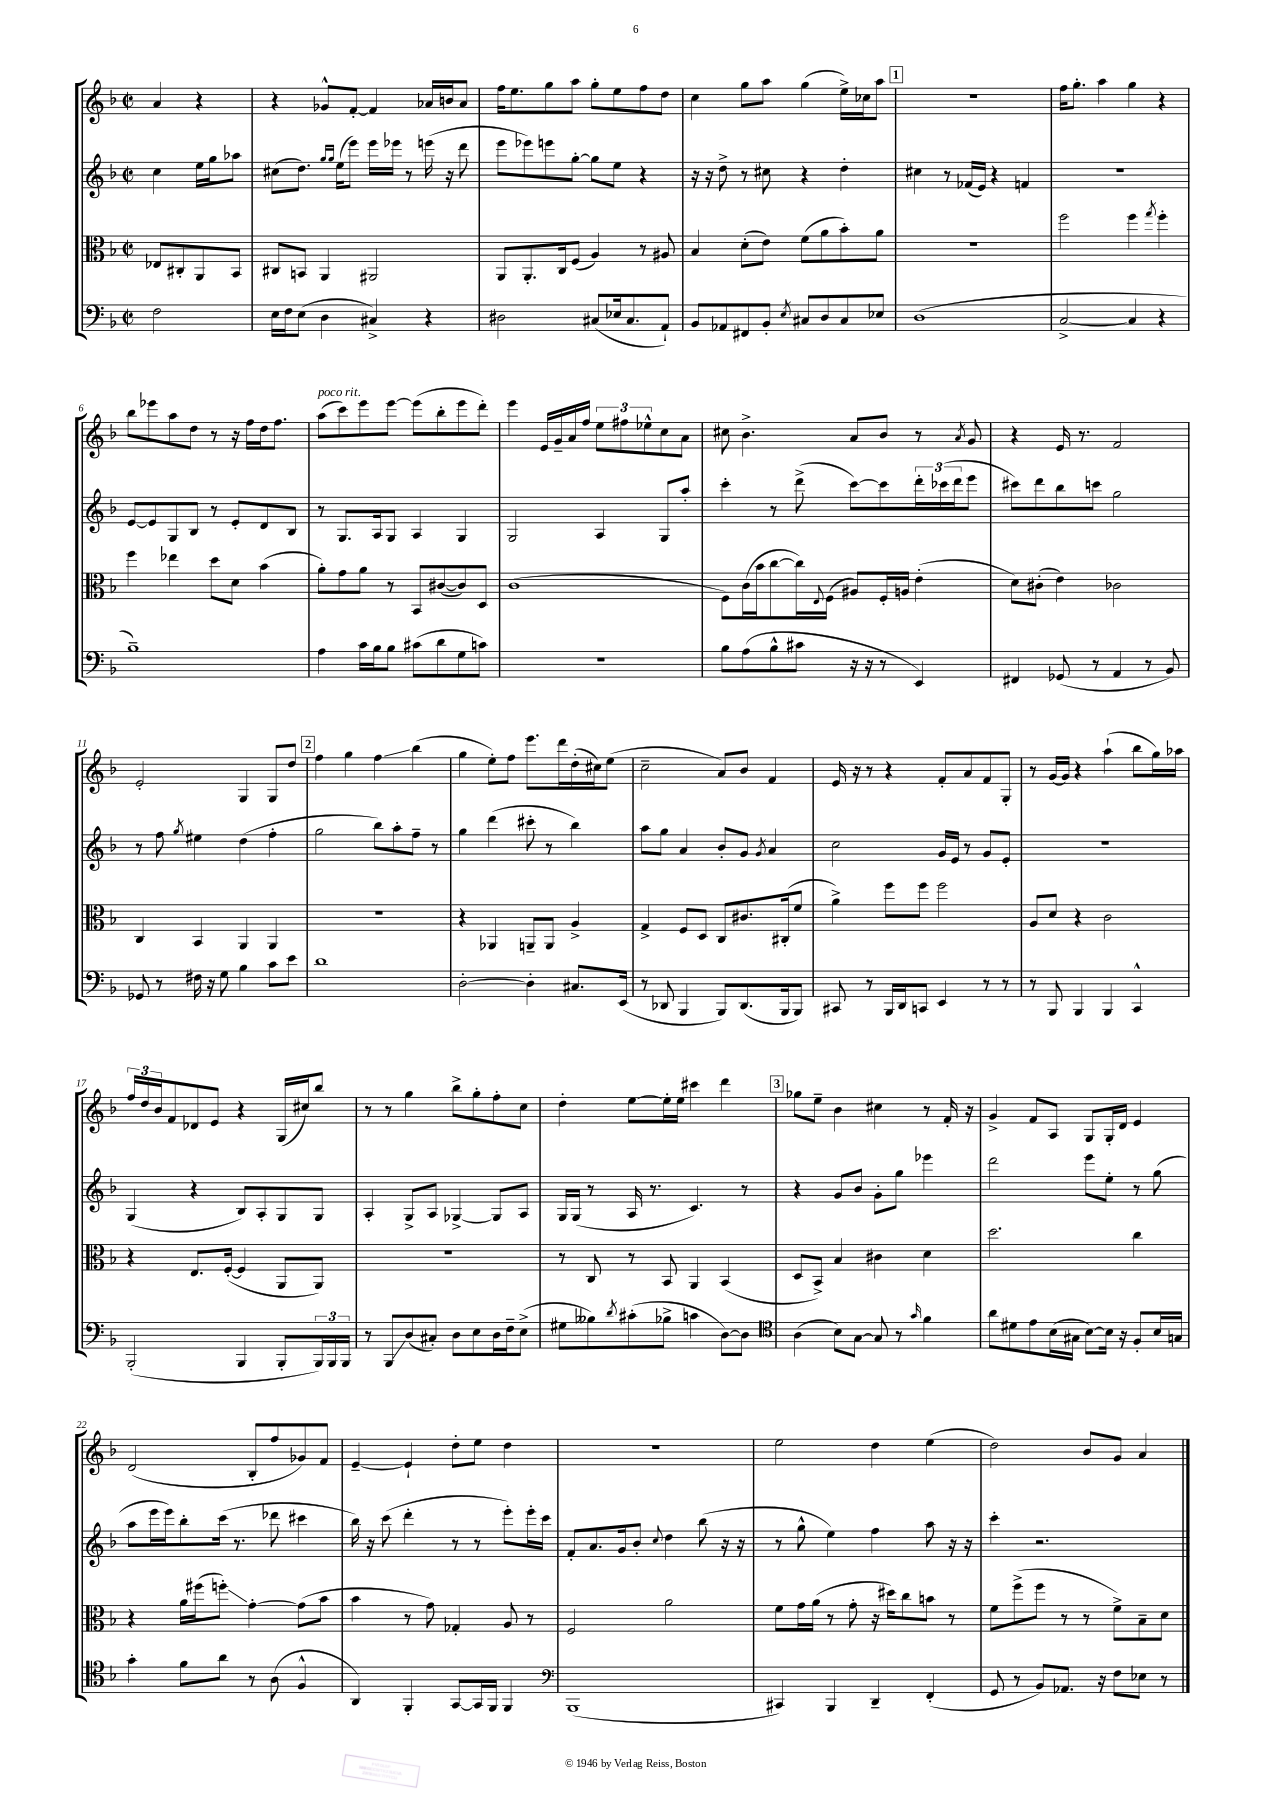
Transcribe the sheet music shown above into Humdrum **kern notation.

**kern	**kern	**kern	**kern
*staff4	*staff3	*staff2	*staff1
*clefF4	*clefC3	*clefG2	*clefG2
*k[b-]	*k[b-]	*k[b-]	*k[b-]
*M2/2	*M2/2	*M2/2	*M2/2
*met(c|)	*met(c|)	*met(c|)	*met(c|)
2F\	8E-/L	4cc\	4a/
.	8C#'/	.	.
.	8AA/	16ee\LL	4r
.	.	16gg\J	.
.	8BB-/J	8aa-\J	.
=	=	=	=
16E\LL	8C#/L	(8cc#\L	4r
16F\J	.	.	.
(8E\J	8BB/J	8.dd\J)	.
4D\	4AA/	.	8g-^^/L
.	.	16qqgg/LL	.
.	.	16qqgg/JJ	.
.	.	(16ee\LK	.
.	.	8eee\J)	[8f'/J
4C#^/)	2AA#/	16eee\LL	4f/]
.	.	16eee-\JJ	.
.	.	8r	.
4r	.	(16eee\	16a-/LL
.	.	16r	16b/J
.	.	8ddd\	8a-/J
=	=	=	=
2D#\	8AA/L	8eee\L	16ff\LK
.	.	.	8.ee\
.	8.AA'/	8eee-\)	.
.	.	8eee\	8gg\
.	16C/k	.	.
.	(8F/J	[8gg'\J	8aa\J
(8C#/L	4A/)	8gg\]L	8gg'\L
16E-/k	.	8ee\J	8ee\
8.C#/	.	.	.
.	8r	4r	8ff\
8AA`/J)	8A#/	.	8dd\J
=	=	=	=
8BB-/L	4B-/	16r	4cc\
.	.	16r	.
8AA-/	.	8dd^\	.
8FF#/	(8d'\L	8r	8gg\L
8BB-'/J	8e\J)	8cc#\	8aa\J
8qE/	.	.	.
8C#/L	(8f\L	4r	(4gg\
8D/	8a\	.	.
8C#/	8b-'\)	4dd'\	16ee^\LL)
.	.	.	16cc-\J
8E-/J	8a\J	.	8aa\J
=	=	=	=
(1D	1r	4cc#\	1r
.	.	8r	.
.	.	(16f-/LL	.
.	.	16e/JJ)	.
.	.	4r	.
.	.	4f/	.
=	=	=	=
[2C^/	2ff\	1r	16ff\LK
.	.	.	8.gg'\J
.	.	.	4aa\
4C/]	4ff\	.	4gg\
.	8qgg/	.	.
4r	4ff'\	.	4r
=	=	=	=
1B-~)	4ff\	[8e/L	8bb-\L
.	.	8e/]	8eee-\
.	4ee-\	8G/	8aa\
.	.	8B-/J	8dd\J
.	8dd\L	8r	8r
.	8d\J	8e'/L	16r
.	.	.	16ff\LL
.	(4b-\	8d/	16dd\J
.	.	.	8.ff\J
.	.	8B-/J	.
=	=	=	=
4A\	8a'\L)	8r	(8aa\L
.	8g\	8.G/L	8ccc\)
16c\LL	8a\J	.	8eee\
16B-\J	.	16A/k	.
8B-\J	8r	8G/J	[8eee\J
(8c#\L	8BB-/L	4A/	(8eee\]L
8d\	([8c#/	.	8bb-'\
8G\	8c#/])	4G/	8eee\
8c\J)	8D/J	.	8ddd'\J)
=	=	=	=
1r	(1c	2G/	4eee\
.	.	.	16e/LL
.	.	.	16g~/
.	.	.	16a/
.	.	.	16ff/JJ
.	.	4A/	12ee\L
.	.	.	12ff#\
.	.	.	12ee-^^\
.	.	8G/L	8cc\
.	.	8aa'/J	8a\J
=	=	=	=
8B-\L	8F\L)	4ccc'\	8cc#\
(8A\	(16c\L	.	4.b-^\
.	16b-\J	.	.
8B-^^\	[8cc\	8r	.
8c#\J	16cc\]L)	(8ddd^\	.
.	8qqE/	.	.
.	(16F\JJ	.	.
16r	8A#/L)	[8ccc\L)	8a/L
16r	.	.	.
8r	16F'/L	8ccc\]	8b-/J
.	16A/JJ	.	.
4EE/)	(4e'\	24ddd'\L	8r
.	.	(24ccc-\	.
.	.	24ddd\J	.
.	.	.	8qa/
.	.	8eee\J	8g/
=	=	=	=
4FF#/	8d\L)	8ccc#\L)	4r
.	(8c#'\J	8ddd\	.
(8GG-/	4e\)	8bb-\	16e/
.	.	.	8.r
8r	.	8ccc\J	.
4AA/	2c-\	2gg\	2f/
8r	.	.	.
8BB-/)	.	.	.
=	=	=	=
8GG-/	4C/	8r	2e'/
8r	.	8ff\	.
.	.	8qgg/	.
16F#\	4BB-/	4ee#\	.
16r	.	.	.
8G\	.	.	.
4B-\	4AA/	(4dd\	4G/
8c\L	4AA/	4ff'\	8G/L
8e\J	.	.	8dd/J
=	=	=	=
1d	1r	2gg\	4ff\
.	.	.	4gg\
.	.	8bb-\L)	4ff\
.	.	8aa'\	.
.	.	8ff~\J	(4bb-\
.	.	8r	.
=	=	=	=
[2D'\	4r	4gg\	4gg\
.	4AA-/	(4ddd\	8ee'\L)
.	.	.	8ff\J
4D'\]	8AA~/L	8ccc#'\	8.eee\L
.	8AA/J	8r	.
.	.	.	16ddd\L
8.C#/L	4A^/	4bb-\)	(16dd'\
.	.	.	16cc#\J)
.	.	.	(8ee\J
(16EE/Jk	.	.	.
=	=	=	=
8r	4G^/	8aa\L	2cc~\
8DD-/	.	8gg\J	.
4BBB-/	8F/L	4a/	.
.	8D/J	.	.
8BBB-/L)	8C/L	8b-'/L	8a/L)
(8.DD-/	8.c#/	8g/J	8b-/J
.	.	8qg/	.
.	.	4a/	4f/
16BBB-/k	(16C#'/k	.	.
8BBB-/J)	8f/J	.	.
=	=	=	=
8CC#/	4a^\)	2cc\	16e/
.	.	.	16r
8r	.	.	8r
16BBB-/LL	8ff\L	.	4r
16DD/J	.	.	.
8CC/J	8ff\J	.	.
4EE/	2ff\	16g/LL	8f'/L
.	.	16e/JJ	.
.	.	8r	8a/
8r	.	8g/L	8f/
8r	.	8e'/J	8G'/J
=	=	=	=
8r	8A/L	1r	8r
8BBB-/	8d/J	.	[16g/LL
.	.	.	16g/]JJ
4BBB-/	4r	.	4r
4BBB-/	2c\	.	(4aa`\
4CC^^/	.	.	8bb-\L
.	.	.	16gg\L)
.	.	.	16aa-\JJ
=	=	=	=
(2BBB-'/	4r	(4G/	24ff/LL
.	.	.	24dd/
.	.	.	24b-/J
.	.	.	8f/
.	8.E/L	4r	8d-/
.	.	.	8e/J
.	([16F'/Jk	.	.
4BBB-/	4F/]	8B-/L)	4r
.	.	8A'/	.
8BBB-'/L	8AA/L	8G/	(16G/LL
.	.	.	16cc#/J)
24BBB-/L)	8AA/J)	8G/J	8bb-/J
24BBB-/	.	.	.
24BBB-/JJ	.	.	.
=	=	=	=
8r	1r	4A'/	8r
8BBB-/L	.	.	8r
(8D/	.	8G^/L	4gg\
8C#'/J)	.	8A/J	.
8D\L	.	[4G-^/	8bb-^\L
8E\	.	.	8gg'\
16D\L	.	8G-/]L	8ff'\
16F~\J	.	.	.
(8E^\J	.	8A/J	8cc\J
=	=	=	=
8G#\L	8r	16G/LL	4dd'\
.	.	(16G/JJ	.
8B--\)	8C/	8r	.
8qd/	.	.	.
(8c#'\	8r	16A/	[8ee\L
.	.	8.r	.
8B-^\J	8BB-/	.	16ee'\]L
.	.	.	16ee\JJ
4c\	4AA/	4.c/)	4ccc#\
[8D\L)	(4BB-/	.	4ddd\
8D\]J	.	8r	.
=	=	=	=
*clefC4	*	*	*
(4A\	8D/L	4r	8gg-\L
.	8BB-^/J)	.	8ee~\J
8B-\L)	4B-/	8g/L	4b-\
[8G\J	.	8b-/J	.
8G/]	4c#\	8g'\L	4cc#\
8r	.	8gg\J	.
16qqg/	.	.	.
4f\	4d\	4eee-\	8r
.	.	.	16f'/
.	.	.	16r
=	=	=	=
8a\L	2.dd\	2ddd\	4g^/
8d#\	.	.	.
8e\	.	.	8f/L
(16B-\L	.	.	8A/J
16G#\JJ	.	.	.
[8B-\L)	.	8eee\L	8G/L
16B-\]Jk	.	8ee'\J	16G'/L
16r	.	.	16d/JJ
8F'/L	4cc\	8r	4e/
16B-/L	.	(8gg\	.
16G/JJ	.	.	.
=	=	=	=
4g'\	4r	8aa\L	(2d/
.	.	16eee\L	.
.	.	16eee\J)	.
8f\L	16a\LL	8bb-'\	.
.	(16ff#\J	.	.
8a\J	8ff'\J)	(16ccc\Jk	.
.	.	8.r	.
8r	[4g'\	.	8B-'/L
(8A\	.	8ddd-\	8ff/
4F^^/	(8g\]L	4ccc#\	8g-/)
.	8b-\J	.	8f/J
=	=	=	=
4AA/)	4b-\	16bb-\)	[4e~/
.	.	16r	.
.	.	(8ccc\	.
4FF'/	8r	4ddd'\	4e`/]
.	8g\)	.	.
[8GG/L	4G-'/	8r	8dd'\L
16GG/]L	.	8r	8ee\J
16FF/JJ	.	.	.
4FF/	8A/	8eee'\L)	4dd\
.	8r	16eee'\L	.
.	.	16ccc\JJ	.
=	=	=	=
*clefF4	*	*	*
(1BBB-	2F/	8f'/L	1r
.	.	8.a/	.
.	.	16g/k	.
.	.	8b-'/J	.
.	.	8qqcc/	.
.	2a\	4dd\	.
.	.	(8bb-\	.
.	.	16r	.
.	.	16r	.
=	=	=	=
4CC#/)	8f\L	8r	2ee\
.	16g\L	8gg^^\	.
.	(16a\JJ	.	.
4BBB-/	8r	4ee\)	.
.	8g'\	.	.
4DD~/	16r	4ff\	4dd\
.	16dd#\LK)	.	.
.	8cc\	.	.
(4FF'/	8b\J	8aa\	(4ee\
.	8r	16r	.
.	.	16r	.
=	=	=	=
8GG/	8f\L	4ccc'\	2dd\)
8r	(8ff^\	.	.
8BB-/L)	8ff\J	2.r	.
8.AA-/J	8r	.	.
.	8r	.	8b-/L
16r	.	.	.
8F\L	8f^\L)	.	8g/J
8E-\J	8B-~\	.	4a/
8r	8d\J	.	.
==	==	==	==
*-	*-	*-	*-
